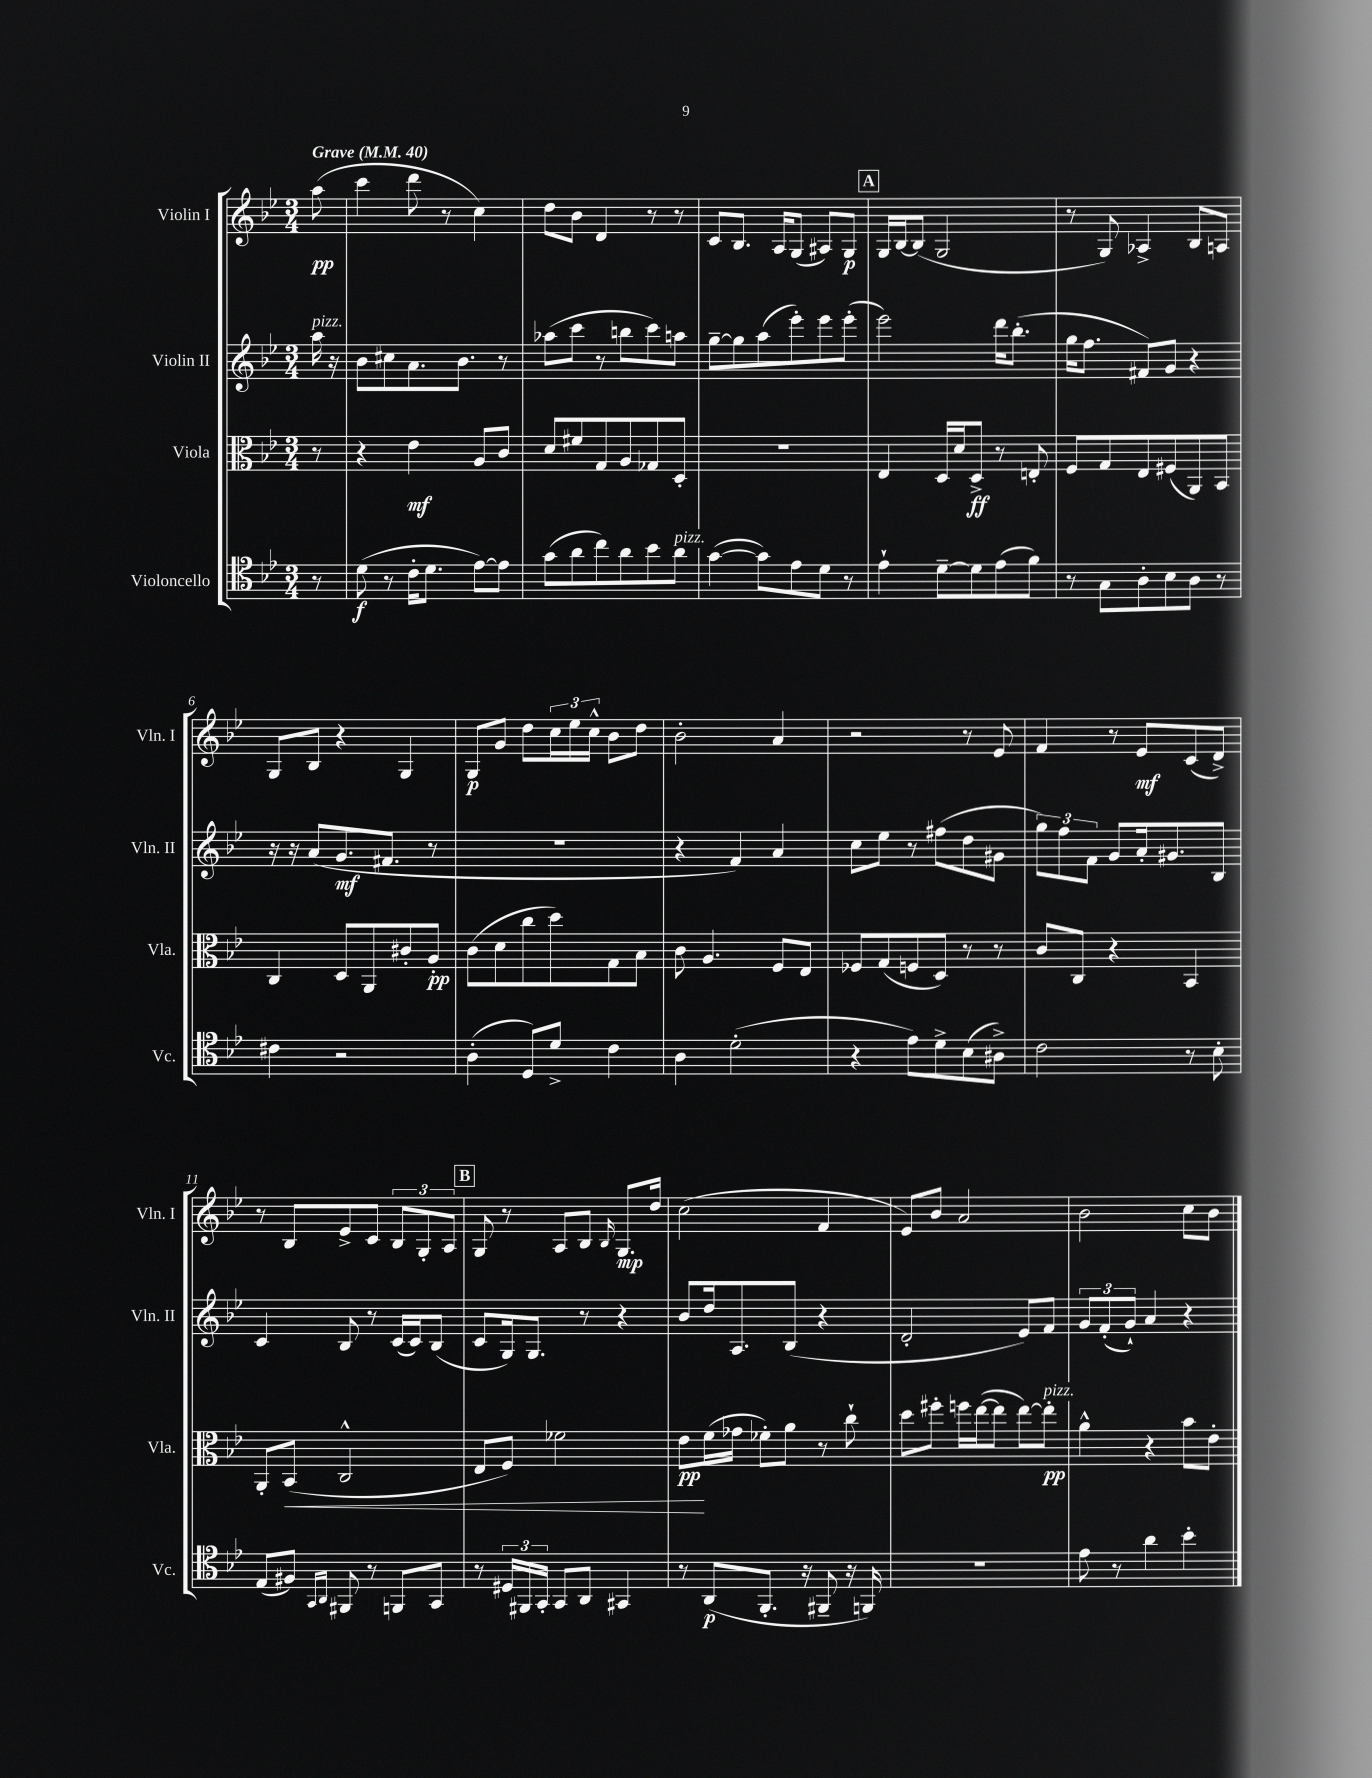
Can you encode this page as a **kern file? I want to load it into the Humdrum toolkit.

**kern	**kern	**kern	**kern
*staff4	*staff3	*staff2	*staff1
*clefC4	*clefC3	*clefG2	*clefG2
*k[b-e-]	*k[b-e-]	*k[b-e-]	*k[b-e-]
*M3/4	*M3/4	*M3/4	*M3/4
*MM40	*MM40	*MM40	*MM40
8r	8r	16aa\	(8aa\
.	.	16r	.
=	=	=	=
(8d\	4r	8b-\L	4ccc\
8r	.	8cc#\	.
16c'\LK	4e-\	8.a\	8ddd\
8.d\J	.	.	.
.	.	.	8r
.	.	8.b-\J	.
[8e-\L)	8A/L	.	4cc\)
8e-\]J	8c/J	8r	.
=	=	=	=
(8g\L	8d/L	(8aa-\L	8dd\L
8a\	8f#/	8ccc\J	8b-\J
8cc\)	8G/	8r	4d/
8a\	8A/	8bb\L	.
8b-\	8G-/	8ccc\)	8r
8a\J	8D'/J	8aa\J	8r
=	=	=	=
([4g\	2.r	[8gg~\L	8c/L
.	.	8gg\]	8.B-/J
8g\]L)	.	(8aa\	.
.	.	.	16A/LK
8e-\	.	8eee-'\)	(8G/J
8d\J	.	8eee-\	8A#/L)
8r	.	(8eee-'\J	8G/J
=	=	=	=
4e-`\	4E-/	2eee-\)	16G/LL
.	.	.	[16B-/J
.	.	.	(8B-/]J
[8d~\L	16D/LL	.	2G/
.	16d/J	.	.
8d\]	8D^/J	.	.
(8e-\	8r	16ddd\LK	.
.	.	(8.bb-'\J	.
8f\J)	8E'/	.	.
=	=	=	=
8r	8F/L	16gg\LK	8r
.	.	8.ff\J	.
8G\L	8G/	.	8G/)
8A'\	8E-/	8f#/L)	4A-^/
8B-\	(8F#/	8g/J	.
8A\J	8AA/)	4r	8B-/L
8r	8BB-/J	.	8A/J
=	=	=	=
4c#\	4C/	16r	8G/L
.	.	16r	.
.	.	(8a/L	8B-/J
2r	8D/L	8.g/	4r
.	8AA/	.	.
.	.	8.f#/J	.
.	8c#'/	.	4G/
.	8A'/J	8r	.
=	=	=	=
(4A'\	(8c\L	2.r	8G/L
.	8d\	.	8g/J
8D/L)	8cc\	.	8dd\L
8d^/J	8dd\)	.	24cc\L
.	.	.	24ee-\
.	.	.	24cc^^\JJ
4c\	8G\	.	8b-\L
.	8B-\J	.	8dd\J
=	=	=	=
4A\	8c\	4r	2b-'\
.	4.A/	.	.
(2d'\	.	4f/)	.
.	8F/L	4a/	4a/
.	8E-/J	.	.
=	=	=	=
4r	8F-/L	8cc\L	2r
.	(8G/	8ee-\J	.
8e-\L)	8F/	8r	.
8d^\	8D/J)	(8ff#\L	.
(8B-\	8r	8dd\	8r
8A#^\J)	8r	8g#\J	8e-/
=	=	=	=
2c\	8c/L	12gg\L)	4f/
.	.	12ff\	.
.	8C/J	.	.
.	.	12f\J	.
.	4r	8g/L	8r
.	.	16a'/k	8e-/L
.	.	8.g#/	.
8r	4BB-/	.	(8c/
8B-'\	.	8B-/J	8d^/J)
=	=	=	=
(8E-/L	8AA'/L	4c/	8r
8F#/J)	(8BB-/J	.	8B-/L
16qqGG/LL	.	.	.
16qqAA/JJ	.	.	.
8FF#/	2C^^/	8B-/	8e-^/
8r	.	8r	8c/J
8FF/L	.	(16c/LL	12B-/L
.	.	16c/J)	.
.	.	.	12G'/
8GG/J	.	(8B-/J	.
.	.	.	12A/J
=	=	=	=
8r	8E-/L	8c/L	8G/
24D#/LL	8F/J)	16G/k)	8r
24FF#/	.	.	.
.	.	8.G/J	.
24GG'/JJ	.	.	.
8GG/L	2f-\	.	8A/L
8AA/J	.	8r	8B-/J
.	.	.	16qqB-/
4GG#/	.	4r	8.G/L
.	.	.	16dd/Jk
=	=	=	=
8r	8e-\L	8b-/L	(2cc\
(8AA/L	(16f\L	16dd/k	.
.	16g-\JJ	8.A/	.
8.FF'/J	8f-'\L)	.	.
.	8a\J	(8B-/J	.
16r	.	.	.
8FF#~/	8r	4r	4f/
16r	8cc`\	.	.
16FF/)	.	.	.
=	=	=	=
2.r	8dd\L	2d'/	8e-/L)
.	8ff#'\J	.	8b-/J
.	16ff\LL	.	2a/
.	([16ee-\J	.	.
.	8ee-\]J	.	.
.	[8ee-\L)	8e-/L)	.
.	8ee-'\]J	8f/J	.
=	=	=	=
8e-\	4a^^\	12g/L	2b-\
.	.	(12f'/	.
8r	.	.	.
.	.	12g`/J)	.
4a\	4r	4a/	.
4b-'\	8b-\L	4r	8cc\L
.	8e-'\J	.	8b-\J
==	==	==	==
*-	*-	*-	*-
